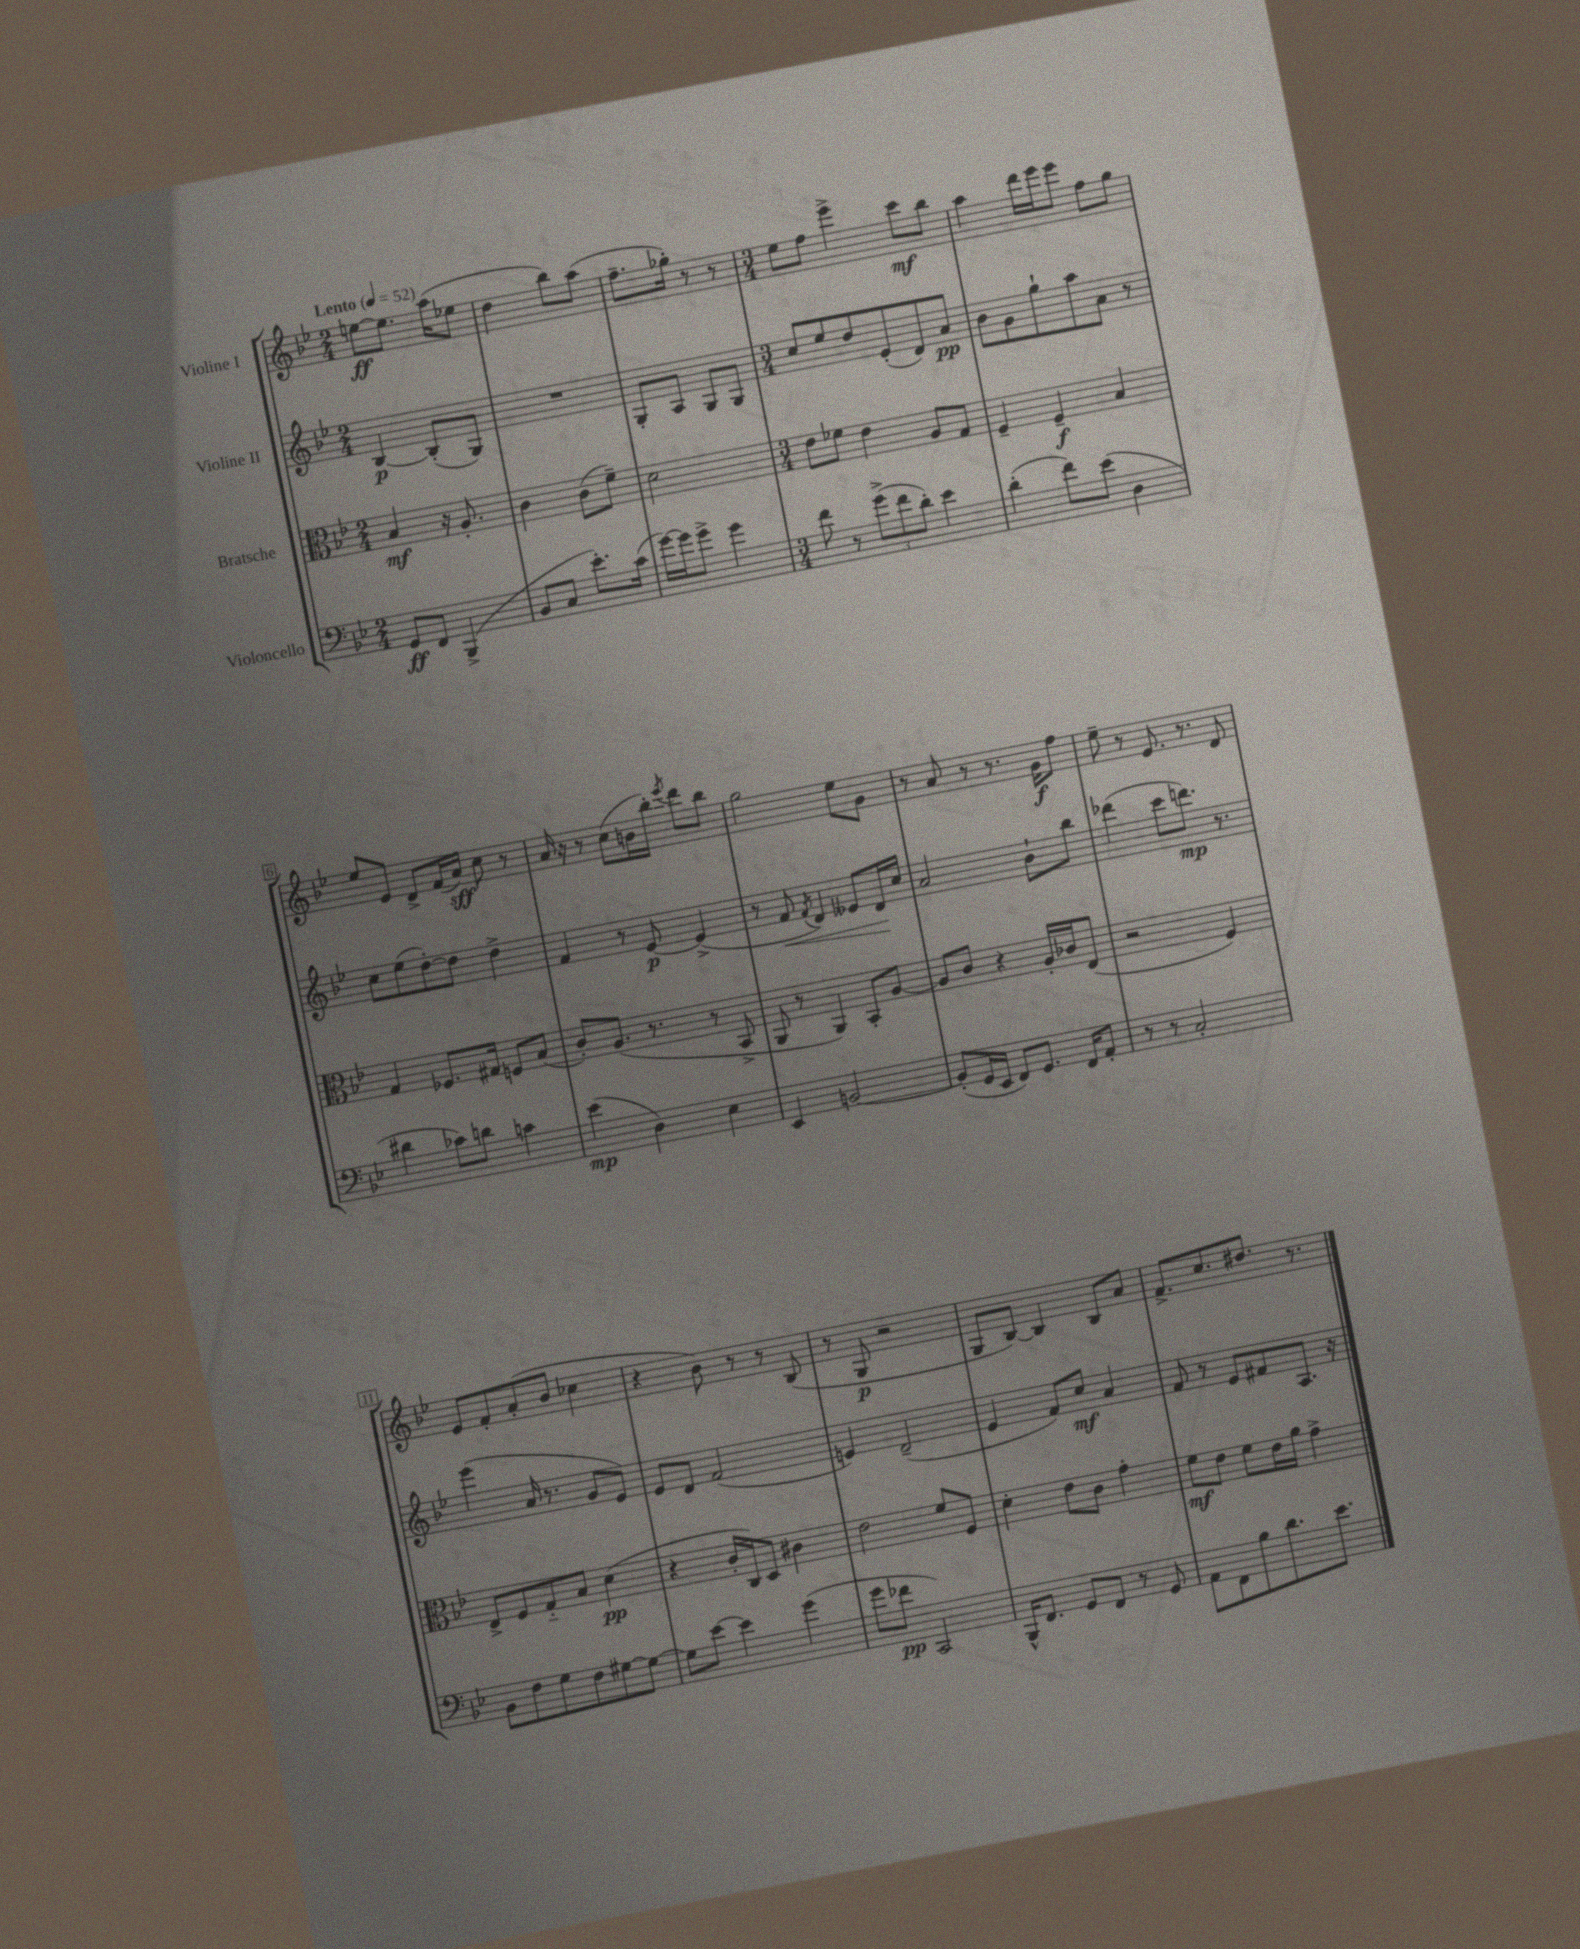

**kern	**dynam	**kern	**dynam	**kern	**dynam	**kern	**dynam
*part4	*part4	*part3	*part3	*part2	*part2	*part1	*part1
*staff4	*staff4	*staff3	*staff3	*staff2	*staff2	*staff1	*staff1
*I"Violoncello	*	*I"Bratsche	*	*I"Violine II	*	*I"Violine I	*
*clefF4	*	*clefC3	*	*clefG2	*	*clefG2	*
*k[b-e-]	*	*k[b-e-]	*	*k[b-e-]	*	*k[b-e-]	*
*M2/4	*	*M2/4	*	*M2/4	*	*M2/4	*
*MM52	*	*MM52	*	*MM52	*	*MM52	*
=1	=1	=1	=1	=1	=1	=1	=1
!	!	!	!	!	!	!LO:TX:a:B:t=Lento	!
8GG/L	ff	4B-/	mf	[4B-/	p	[8een\L	ff
8FF/J	.	.	.	.	.	8.ee\J]	.
(4BBB-^/	.	16r	.	(8B-'/L]	.	.	.
.	.	8.A'/	.	.	.	(16aa\KL	.
.	.	.	.	8G/J)	.	8ee-X\J	.
=2	=2	=2	=2	=2	=2	=2	=2
8BB-/L	.	4c\	.	2r	.	4dd\	.
8C/J	.	.	.	.	.	.	.
8.e-'\L)	.	(8c\L	.	.	.	8bb-\L)	.
.	.	8f~\J)	.	.	.	(8aa\J	.
(16c\Jk	.	.	.	.	.	.	.
=3	=3	=3	=3	=3	=3	=3	=3
[16g\LL)	.	2d\	.	8G'/L	.	8.ff~\L	.
16g\J]	.	.	.	.	.	.	.
8g^\J	.	.	.	8A/J	.	.	.
.	.	.	.	.	.	16gg-X'\Jk)	.
4g\	.	.	.	8G/L	.	8r	.
.	.	.	.	8G/J	.	8r	.
=4	=4	=4	=4	=4	=4	=4	=4
*M3/4	*	*M3/4	*	*M3/4	*	*M3/4	*
8f\	.	8e-\L	.	8cc/L	.	8ee-\L	.
8r	.	8f-X\J	.	8ee-/	.	8ff\J	.
(12g^\L	.	4e-\	.	8dd/	.	4eee-^\	.
12f\	.	.	.	.	.	.	.
.	.	.	.	(8e-'/	.	.	.
12d'\J)	.	.	.	.	.	.	.
4e-\	.	8A/L	.	8d/)	.	8ccc\L	mf
.	.	8G/J	.	8a/J	pp	8bb-\J	.
=5	=5	=5	=5	=5	=5	=5	=5
(4d'\	.	4F~/	.	8b-\L	.	4aa\	.
.	.	.	.	8g\	.	.	.
8f\L)	.	4F~/	f	8gg`\	.	16ddd\LL	.
.	.	.	.	.	.	16eee-\J	.
(8e-\J	.	.	.	8aa\	.	8eee-\J	.
4D\	.	4B-/	.	8a\J	.	8ff\L	.
.	.	.	.	8r	.	8gg\J	.
!!LO:LB:g=z
=6	=6	=6	=6	=6	=6	=6	=6
4d#X\	.	4G/	.	8cc\L	.	8ee-/L	.
.	.	.	.	(8ee-\	.	8e-/J	.
8c-X\L)	.	8.F-X/L	.	[8dd'\)	.	8d^/L	.
8dn\J	.	.	.	8dd\J]	.	(16f/L	.
.	.	16G#X/Jk	.	.	.	16a/JJ)	sff
4cn\	.	8Fn/L	.	4dd^\	.	8cc\	.
.	.	(8B-/J	.	.	.	8r	.
=7	=7	=7	=7	=7	=7	=7	=7
(4e-\	mp	8c'/L)	.	4f/	.	16a/	.
.	.	.	.	.	.	16r	.
.	.	(8.A/J	.	.	.	8r	.
4D\)	.	.	.	8r	.	(8cc\L	.
.	.	8.r	.	.	.	.	.
.	.	.	.	[8e-/	p	16bn\L	.
.	.	.	.	.	.	16bb-'\JJ)	.
.	.	.	.	.	.	8qeee-/	.
4E-\	.	8r	.	(4e-^/]	.	8ddd\L	.
.	.	8BB-^/	.	.	.	8bb-\J	.
=8	=8	=8	=8	=8	=8	=8	=8
4EE-/	.	8AA/	.	8r	.	2gg\	.
!	!	!	!	!	!LO:HP:b	!	!
.	.	8r	.	8f/	<	.	.
.	.	.	.	8qf/	.	.	.
[2BBn/	.	4AA/)	.	4d/)	.	.	.
.	.	8BB-'/L	.	8e--X/L	.	8ee-\L	.
.	.	[8A/J	.	16d/L	.	8g\J	.
.	.	.	.	16cc/JJ	[	.	.
=9	=9	=9	=9	=9	=9	=9	=9
(8BB'/L]	.	8A/L]	.	2a/	.	8r	.
16GG/L	.	8c/J	.	.	.	8a/	.
16EE-/JJ	.	.	.	.	.	.	.
8FF/L)	.	4r	.	.	.	8r	.
8.GG/J	.	.	.	.	.	8.r	.
.	.	16A'/LL	.	8b-`\L	.	.	.
16FF/KL	.	16c-X/J	.	.	.	16g\KL	f
8AA'/J	.	(8E-/J	.	8bb-\J	.	8ff\J	.
=10	=10	=10	=10	=10	=10	=10	=10
8r	.	2r	.	(4ddd-X\	.	8ee-~\	.
8r	.	.	.	.	.	8r	.
2C'/	.	.	.	8ccc\L	.	8.e-/	.
.	.	.	.	8.dddn\J)	mp	.	.
.	.	.	.	.	.	8.r	.
.	.	4F/)	.	.	.	.	.
.	.	.	.	8.r	.	.	.
.	.	.	.	.	.	8d/	.
!!LO:LB:g=z
=11	=11	=11	=11	=11	=11	=11	=11
8BB-\L	.	8E-^/L	.	(4eee-\	.	8e-/L	.
8F\	.	8F/	.	.	.	8f'/	.
8G\	.	8G/	.	16a/	.	(8a'/	.
.	.	.	.	8.r	.	.	.
8F\	.	8B-/J	.	.	.	8b-/J	.
[8G#X\	.	(4d\	pp	8g/L	.	4cc-X\	.
8G#\J_	.	.	.	8e-/J)	.	.	.
=12	=12	=12	=12	=12	=12	=12	=12
8G#\L]	.	4r	.	8e-/L	.	4r	.
[8e-\J	.	.	.	8d/J	.	.	.
4e-\]	.	16c'/LL	.	(2f/	.	8b-\)	.
.	.	16C/J)	.	.	.	.	.
.	.	8D/J	.	.	.	8r	.
(4g\	.	4c#X\	.	.	.	8r	.
.	.	.	.	.	.	(8B-/	.
=13	=13	=13	=13	=13	=13	=13	=13
8g\L	.	2e-\	.	4en/)	.	8r	.
8f-X\J	pp	.	.	.	.	8G/	p
2CC/)	.	.	.	(2d~/	.	2r	.
.	.	8f/L	.	.	.	.	.
.	.	8F/J	.	.	.	.	.
=14	=14	=14	=14	=14	=14	=14	=14
16BBB-^^/KL	.	4d'\	.	4e-/	.	8G/L	.
8.FF/J	.	.	.	.	.	.	.
.	.	.	.	.	.	[8B-/J)	.
8GG/L	.	8e-\L	.	8f/L)	.	4B-/]	.
8FF/J	.	8c\J	.	8cc/J	mf	.	.
8r	.	4g'\	.	4a/	.	8B-/L	.
8GG/	.	.	.	.	.	8a/J	.
=15	=15	=15	=15	=15	=15	=15	=15
8AA\L	.	8f\L	mf	8f/	.	8.f^/L	.
8FF\	.	8e-\J	.	8r	.	.	.
.	.	.	.	.	.	8.cc/	.
8B-\	.	8f\L	.	8e-/L	.	.	.
8.d\	.	16e-\L	.	8f#X/	.	8.dd#X/J	.
.	.	16a\JJ	.	.	.	.	.
.	.	4g^\	.	8.A/J	.	.	.
8.e-\J	.	.	.	.	.	8.r	.
.	.	.	.	16r	.	.	.
==	==	==	==	==	==	==	==
*-	*-	*-	*-	*-	*-	*-	*-
